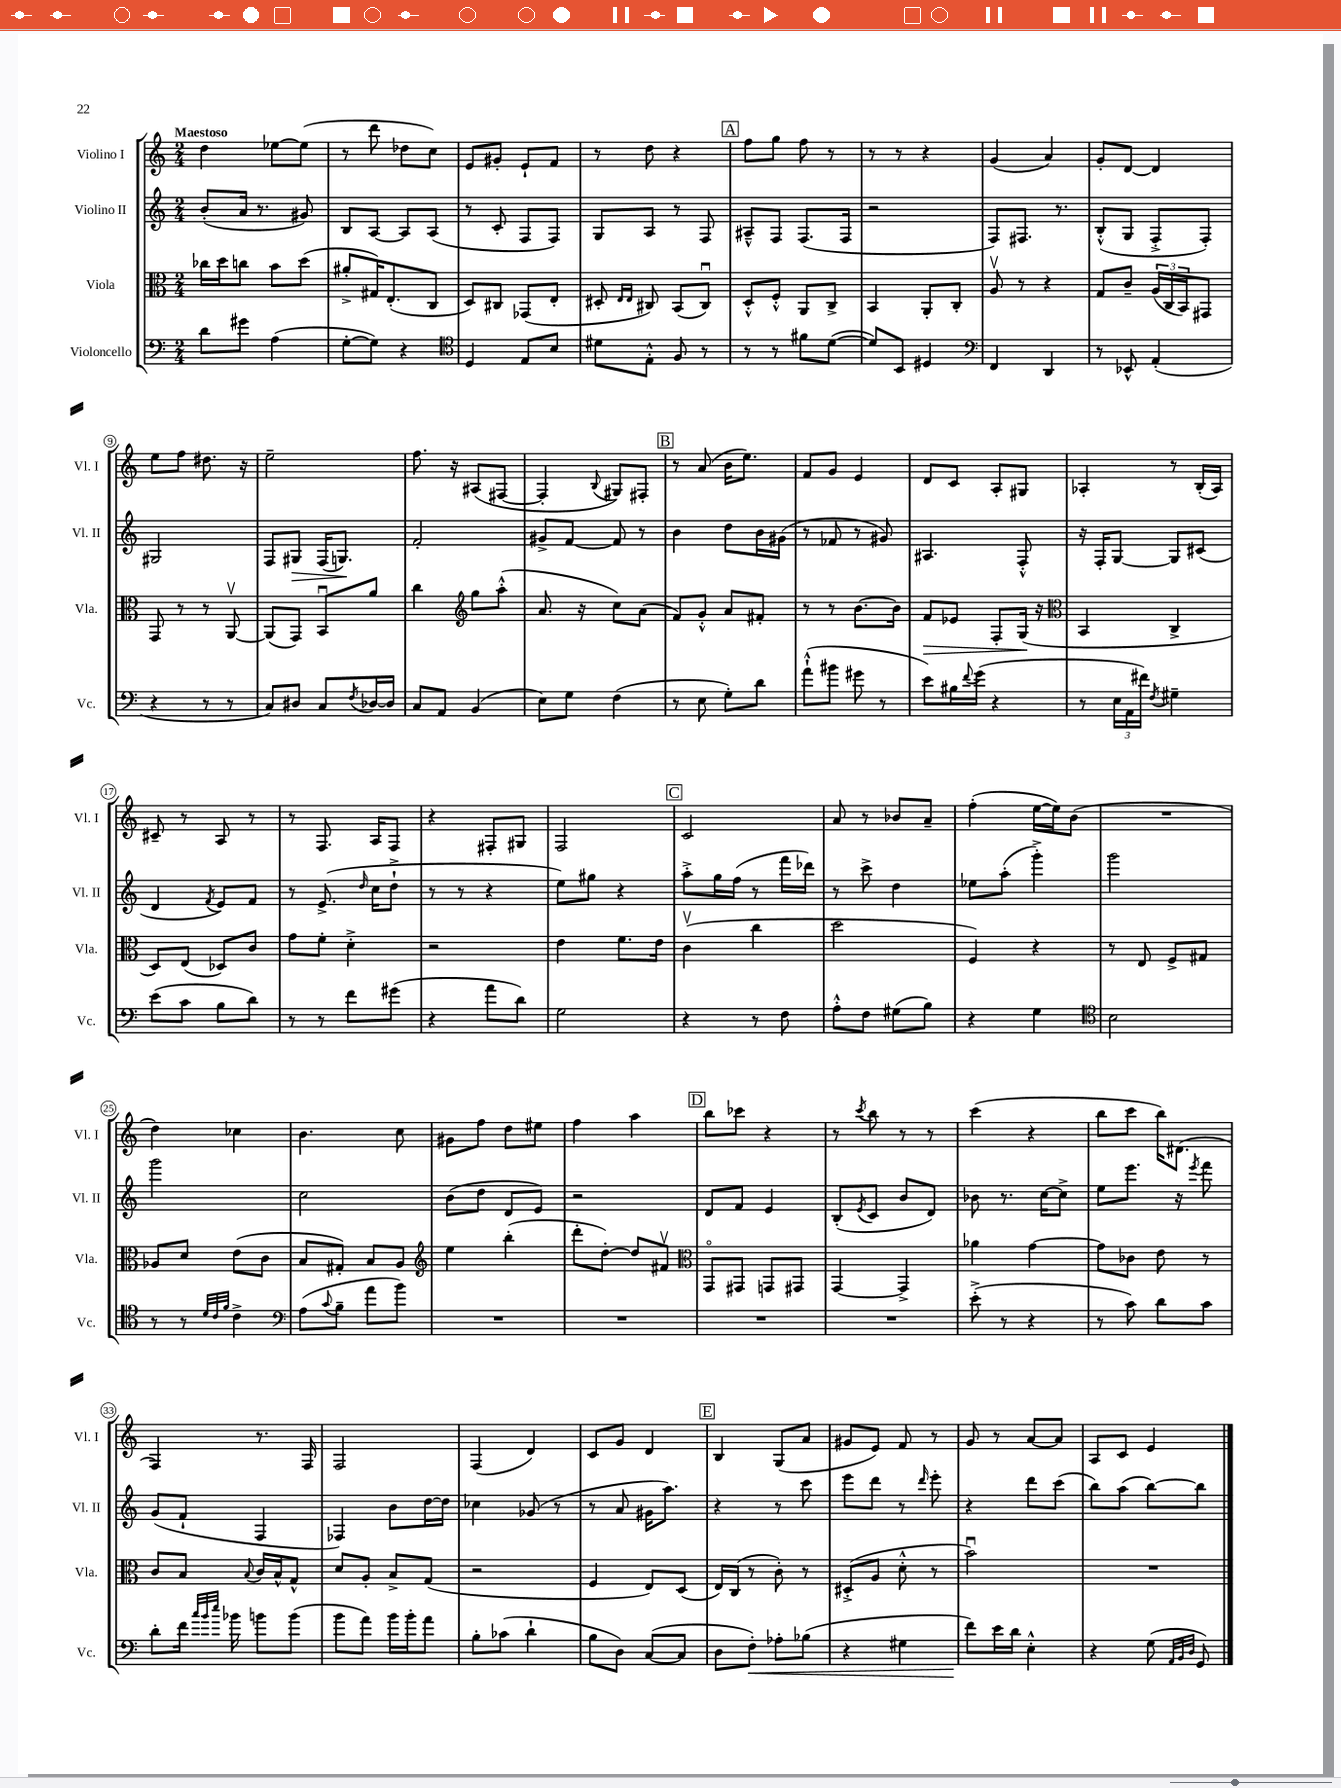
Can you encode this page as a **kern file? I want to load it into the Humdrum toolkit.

**kern	**dynam	**kern	**dynam	**kern	**dynam	**kern
*part4	*part4	*part3	*part3	*part2	*part2	*part1
*staff4	*staff4	*staff3	*staff3	*staff2	*staff2	*staff1
*I"Violoncello	*	*I"Viola	*	*I"Violino II	*	*I"Violino I
*I'Vc.	*	*I'Vla.	*	*I'Vl. II	*	*I'Vl. I
*clefF4	*	*clefC3	*	*clefG2	*	*clefG2
*k[]	*	*k[]	*	*k[]	*	*k[]
*M2/4	*	*M2/4	*	*M2/4	*	*M2/4
=1	=1	=1	=1	=1	=1	=1
!	!	!	!	!	!	!LO:TX:a:B:t=Maestoso
8d\L	.	16cc-X\LL	.	(8b'/L	.	4dd\
.	.	16dd\J	.	.	.	.
8g#X\J	.	8ccn\J	.	16a/Jk	.	.
.	.	.	.	8.r	.	.
(4A\	.	8b\L	.	.	.	[8ee-X\L
.	.	(8dd\J	.	8g#X/)	.	(8ee-\J]
=2	=2	=2	=2	=2	=2	=2
[8G'\L	.	8a#X'^/L	.	8B/L	.	8r
8G\J])	.	16G#X/K)	.	[8A/J	.	8ddd\
.	.	(8.E'/	.	.	.	.
4r	.	.	.	8A/L]	.	8dd-X\L
.	.	8C/J	.	(8A/J	.	8cc\J)
=3	=3	=3	=3	=3	=3	=3
*clefC4	*	*	*	*	*	*
4D/	.	8D/L)	.	8r	.	8e/L
.	.	8C#X/J	.	8c'/	.	8g#X'/J
8E/L	.	(8GG-X/L	.	8F/L	.	8e`/L
8B/J	.	8E'/J	.	8F/J)	.	8f/J
=4	=4	=4	=4	=4	=4	=4
8d#X\L	.	8D#X'/	.	8G/L	.	8r
.	.	16qqE/LL	.	.	.	.
.	.	16qqE/JJ	.	.	.	.
8E'^^\J	.	8C#X/)	.	8A/J	.	8dd\
8F/	.	(8BB/L	.	8r	.	4r
8r	.	8C#u/J)	.	8F/	.	.
!!LO:REH:place=s1:t=A
=5	=5	=5	=5	=5	=5	=5
8r	.	8D'^^/L	.	8A#X~^^/L	.	8ff\L
8r	.	8F'^^/J	.	8F/J	.	8gg\J
8f#X\L	.	8AA/L	.	(8.F/L	.	8ff\
([8d\J	.	8C^/J	.	.	.	8r
.	.	.	.	16F/Jk	.	.
=6	=6	=6	=6	=6	=6	=6
8d/L])	.	4BB/	.	2r	.	8r
8BB/J	.	.	.	.	.	8r
4D#X/	.	8AA'/L	.	.	.	4r
.	.	8C'/J	.	.	.	.
=7	=7	=7	=7	=7	=7	=7
*clefF4	*	*	*	*	*	*
4FF/	.	8Av/	.	8F/L)	.	(4g/
.	.	8r	.	8.F#X/J	.	.
4DD/	.	4r	.	.	.	4a/)
.	.	.	.	8.r	.	.
=8	=8	=8	=8	=8	=8	=8
8r	.	8G/L	.	(8B'^^/L	.	8g'/L
8EE-X^^/	.	8c~/J	.	8G/J	.	[8d/J
(4AA'/	.	(24A/LL	.	8F'^/L	.	4d/]
.	.	24C/	.	.	.	.
.	.	24BB/J)	.	.	.	.
.	.	8GG#X/J	.	8F'/J)	.	.
!!LO:LB:g=z
=9	=9	=9	=9	=9	=9	=9
4r	.	8GG/	.	2G#X/	.	8ee\L
.	.	8r	.	.	.	8ff\J
8r	.	8r	.	.	.	8.dd#X\
8r	.	[8AAv/	.	.	.	.
.	.	.	.	.	.	16r
=10	=10	=10	=10	=10	=10	=10
8C/L)	.	(8AA/L]	.	8F/L	.	2ee~\
!	!	!	!	!	!LO:HP:b	!
8D#X/J	.	8GG/J)	.	8G#X/J	>	.
8C/L	.	8BBu/L	.	(16F/KL	.	.
.	.	.	.	8.Gn/J)	.	.
8qF/	.	.	.	.	.	.
[16D-X/L	.	8a/J	.	.	.	.
16D-/JJ]	.	.	.	.	.	.
.	.	.	.	.	]	.
=11	=11	=11	=11	=11	=11	=11
8C/L	.	4cc\	.	2f'/	.	8.ff\
8AA/J	.	.	.	.	.	.
.	.	.	.	.	.	16r
*	*	*clefG2	*	*	*	*
(4BB/	.	8gg\L	.	.	.	(8A#X/L
.	.	(8aa'^^\J	.	.	.	[8F#X/J
=12	=12	=12	=12	=12	=12	=12
8E\L)	.	8.a/	.	8g#X^/L	.	4F#'/]
8G\J	.	.	.	[8f/J	.	.
.	.	16r	.	.	.	.
.	.	.	.	.	.	8qqB/
(4F\	.	8cc\L)	.	8f/]	.	8G#X/L)
.	.	(8a\J	.	8r	.	8F#X'/J
!!LO:REH:place=s1:t=B
=13	=13	=13	=13	=13	=13	=13
8r	.	8f/L)	.	4b\	.	8r
8E\	.	8g'^^/J	.	.	.	(8a/
8G'\L)	.	8a/L	.	8dd\L	.	16b\KL
.	.	.	.	.	.	8.ee\J)
8d\J	.	8f#X'/J	.	16b\L	.	.
.	.	.	.	(16g#X\JJ	.	.
=14	=14	=14	=14	=14	=14	=14
(8a`^^\L	.	8r	.	8r	.	8f/L
8b#X\J	.	8r	.	8f-X/	.	8g/J
8g#X\	.	[8.b\L	.	8r	.	4e/
8r	.	.	.	8g#X/)	.	.
.	.	16b\Jk]	.	.	.	.
=15	=15	=15	=15	=15	=15	=15
!	!	!	!LO:HP:b	!	!	!
8e\L)	.	8f/L	>	4.A#X/	.	8d/L
16B#X\L	.	8e-X/J	.	.	.	8c/J
8qqf/	.	.	.	.	.	.
(16g\JJ	.	.	.	.	.	.
4r	.	8F'/L	.	.	.	8A'/L
.	.	(16G/Jk	.	8F'^^/	.	8G#X/J
.	.	16r	]	.	.	.
=16	=16	=16	=16	=16	=16	=16
*	*	*clefC3	*	*	*	*
8r	.	4BB/	.	16r	.	4A-X'/
.	.	.	.	16F'/KL	.	.
24E\LL	.	.	.	[8G/J	.	.
24AA\	.	.	.	.	.	.
24f#X\JJ)	.	.	.	.	.	.
8qF/	.	.	.	.	.	.
4G#X~\	.	4C^/	.	8G/L]	.	8r
.	.	.	.	(8c#X/J	.	(16B'/LL
.	.	.	.	.	.	16A-/JJ)
!!LO:LB:g=z
=17	=17	=17	=17	=17	=17	=17
(8e\L	.	8D/L)	.	4d/	.	8c#X~/
8c\J	.	(8E/J	.	.	.	8r
.	.	.	.	8qf/	.	.
8B\L	.	8D-X/L)	.	8e/L)	.	8A/
8d\J)	.	8c/J	.	8f/J	.	8r
=18	=18	=18	=18	=18	=18	=18
8r	.	8g\L	.	8r	.	8r
8r	.	8f'\J	.	(8.e^/	.	8.F/
8f\L	.	4d'^\	.	.	.	.
.	.	.	.	16qqdd/	.	.
.	.	.	.	16cc\KL	.	16A/KL
(8g#X\J	.	.	.	8dd`^\J	.	8F/J
=19	=19	=19	=19	=19	=19	=19
4r	.	2r	.	8r	.	4r
.	.	.	.	8r	.	.
8a\L	.	.	.	4r	.	8F#X'/L
8d\J)	.	.	.	.	.	8G#X/J
=20	=20	=20	=20	=20	=20	=20
2G\	.	4e\	.	8ee\L)	.	2F/
.	.	.	.	8gg#X\J	.	.
.	.	8.f\L	.	4r	.	.
.	.	16e\Jk	.	.	.	.
!!LO:REH:place=s1:t=C
=21	=21	=21	=21	=21	=21	=21
4r	.	(4cv\	.	8aa'^\L	.	2c/
.	.	.	.	16gg\L	.	.
.	.	.	.	(16ff\JJ	.	.
8r	.	4cc\	.	8r	.	.
8F\	.	.	.	16fff\LL	.	.
.	.	.	.	16ddd-X\JJ)	.	.
=22	=22	=22	=22	=22	=22	=22
8A'^^\L	.	2dd\	.	8r	.	8a/
8F\J	.	.	.	8ccc^\	.	8r
(8G#X\L	.	.	.	4dd\	.	8b-X/L
8B\J)	.	.	.	.	.	8a~/J
=23	=23	=23	=23	=23	=23	=23
4r	.	4F/)	.	8ee-X\L	.	(4ff'\
.	.	.	.	(8aa'\J	.	.
4G\	.	4r	.	4ggg'^\)	.	[16ee\LL
.	.	.	.	.	.	16ee\J])
.	.	.	.	.	.	(8b\J
=24	=24	=24	=24	=24	=24	=24
*clefC4	*	*	*	*	*	*
2B\	.	8r	.	2ggg\	.	2r
.	.	8E/	.	.	.	.
.	.	8F^/L	.	.	.	.
.	.	8G#X/J	.	.	.	.
!!LO:LB:g=z
=25	=25	=25	=25	=25	=25	=25
8r	.	8A-X/L	.	2ggg\	.	4dd\)
8r	.	8d/J	.	.	.	.
32qqd/LLL	.	.	.	.	.	.
32qqc/	.	.	.	.	.	.
32qqf/JJJ	.	.	.	.	.	.
4c^\	.	(8e\L	.	.	.	4cc-X\
.	.	8c\J	.	.	.	.
=26	=26	=26	=26	=26	=26	=26
*clefF4	*	*	*	*	*	*
(8A\L	.	8B/L	.	2cc\	.	4.b\
8qqc/	.	.	.	.	.	.
8B~\J	.	8G#X'/J)	.	.	.	.
8a\L	.	8B/L	.	.	.	.
8b\J)	.	8A/J	.	.	.	8cc\
=27	=27	=27	=27	=27	=27	=27
*	*	*clefG2	*	*	*	*
2r	.	4ee\	.	(8b\L	.	8g#X\L
.	.	.	.	8dd\J	.	8ff\J
.	.	(4bb'\	.	8d/L	.	8dd\L
.	.	.	.	8e/J)	.	8ee#X\J
=28	=28	=28	=28	=28	=28	=28
2r	.	8ddd'\L	.	2r	.	4ff\
.	.	[8dd'\J)	.	.	.	.
.	.	8dd/L]	.	.	.	4aa\
.	.	8f#Xv/J	.	.	.	.
!!LO:REH:place=s1:t=D
=29	=29	=29	=29	=29	=29	=29
*	*	*clefC3	*	*	*	*
2r	.	8GG/L	.	8d/L	.	8bb\L
.	.	8GG#X/J	.	8f/J	.	8ccc-X\J
.	.	8GGn/L	.	4e/	.	4r
.	.	8GG#X/J	.	.	.	.
=30	=30	=30	=30	=30	=30	=30
2r	.	[4GG/	.	(8B'/L	.	8r
.	.	.	.	8qe/	.	8qccc/
.	.	.	.	8c/J	.	8bb\
.	.	4GG^/]	.	8b/L	.	8r
.	.	.	.	8d/J)	.	8r
=31	=31	=31	=31	=31	=31	=31
(8e'^\	.	4a-X\	.	8b-X\	.	(4ccc\
8r	.	.	.	8.r	.	.
4r	.	[4g\	.	.	.	4r
.	.	.	.	[16cc\KL	.	.
.	.	.	.	8cc^\J]	.	.
=32	=32	=32	=32	=32	=32	=32
8r	.	8g\L]	.	8ee\L	.	8bb\L
8c\)	.	8c-X\J	.	8.eee\J	.	8ccc\J
8d\L	.	8e\	.	.	.	16bb\KL)
.	.	.	.	16r	.	(8.d#X\J
.	.	.	.	8qeee/	.	.
8c\J	.	8r	.	8fff\	.	.
!!LO:LB:g=z
=33	=33	=33	=33	=33	=33	=33
8d'\L	.	8c/L	.	(8g/L	.	4F/)
16f\Jk	.	8B/J	.	8f`/J	.	.
32qqcc/LLL	.	.	.	.	.	.
32qqb/	.	.	.	.	.	.
32qqee/JJJ	.	.	.	.	.	.
16b-X\	.	.	.	.	.	.
.	.	8qqB/	.	.	.	.
8bn\L	.	16c/LL	.	4F/	.	8.r
.	.	16B^^/J	.	.	.	.
(8b\J	.	8G^^/J	.	.	.	.
.	.	.	.	.	.	16F/
=34	=34	=34	=34	=34	=34	=34
8b\L	.	8d/L	.	4F-X/)	.	2F/
8a\J)	.	8A'/J	.	.	.	.
16b\LL	.	8B^/L	.	8b\L	.	.
16b'\J	.	.	.	.	.	.
8a\J	.	(8G/J	.	[16dd\L	.	.
.	.	.	.	16dd\JJ]	.	.
=35	=35	=35	=35	=35	=35	=35
8B'\L	.	2r	.	4cc-X\	.	(4F/
(8c-X\J	.	.	.	.	.	.
4d`\	.	.	.	(8g-X/	.	4d/)
.	.	.	.	8r	.	.
=36	=36	=36	=36	=36	=36	=36
8B\L	.	4F/	.	8r	.	8c/L
8D\J)	.	.	.	8a/	.	8g/J
([8C/L	.	8E/L)	.	16g#X\KL	.	4d/
.	.	.	.	8.aa\J)	.	.
8C/J]	.	(8D/J	.	.	.	.
!!LO:REH:place=s1:t=E
=37	=37	=37	=37	=37	=37	=37
8D\L	.	16E/LL)	.	4r	.	4B/
.	.	(16C/JJ	.	.	.	.
!	!LO:HP:b	!	!	!	!	!
8F'\J)	<	8r	.	.	.	.
8A-X'\L	.	8c'\)	.	8r	.	(8G/L
(8B-X\J	.	8r	.	8ccc\	.	8a/J
=38	=38	=38	=38	=38	=38	=38
4r	.	(8D#X'^/L	.	8eee\L	.	8g#X/L
.	.	8A/J	.	8ddd\J	.	8e/J)
4G#X\	.	8d'^^\	.	8r	.	8f/
.	.	.	.	16qqddd/	.	.
.	.	8r	.	8eee'\	.	8r
=39	=39	=39	=39	=39	=39	=39
8f\L)	.	2bu\)	.	4r	.	8g/
16e\L	[	.	.	.	.	8r
16d\JJ	.	.	.	.	.	.
4E'^^\	.	.	.	8ddd\L	.	[8a/L
.	.	.	.	(8ccc\J	.	8a/J]
=40	=40	=40	=40	=40	=40	=40
4r	.	2r	.	8bb\L)	.	8A/L
.	.	.	.	(8aa\J	.	8c/J
(8G\	.	.	.	[8bb\L)	.	4e/
32qqAA/LLL	.	.	.	.	.	.
32qqBB/	.	.	.	.	.	.
32qqD/JJJ	.	.	.	.	.	.
8GG/)	.	.	.	8bb\J]	.	.
==	==	==	==	==	==	==
*-	*-	*-	*-	*-	*-	*-
